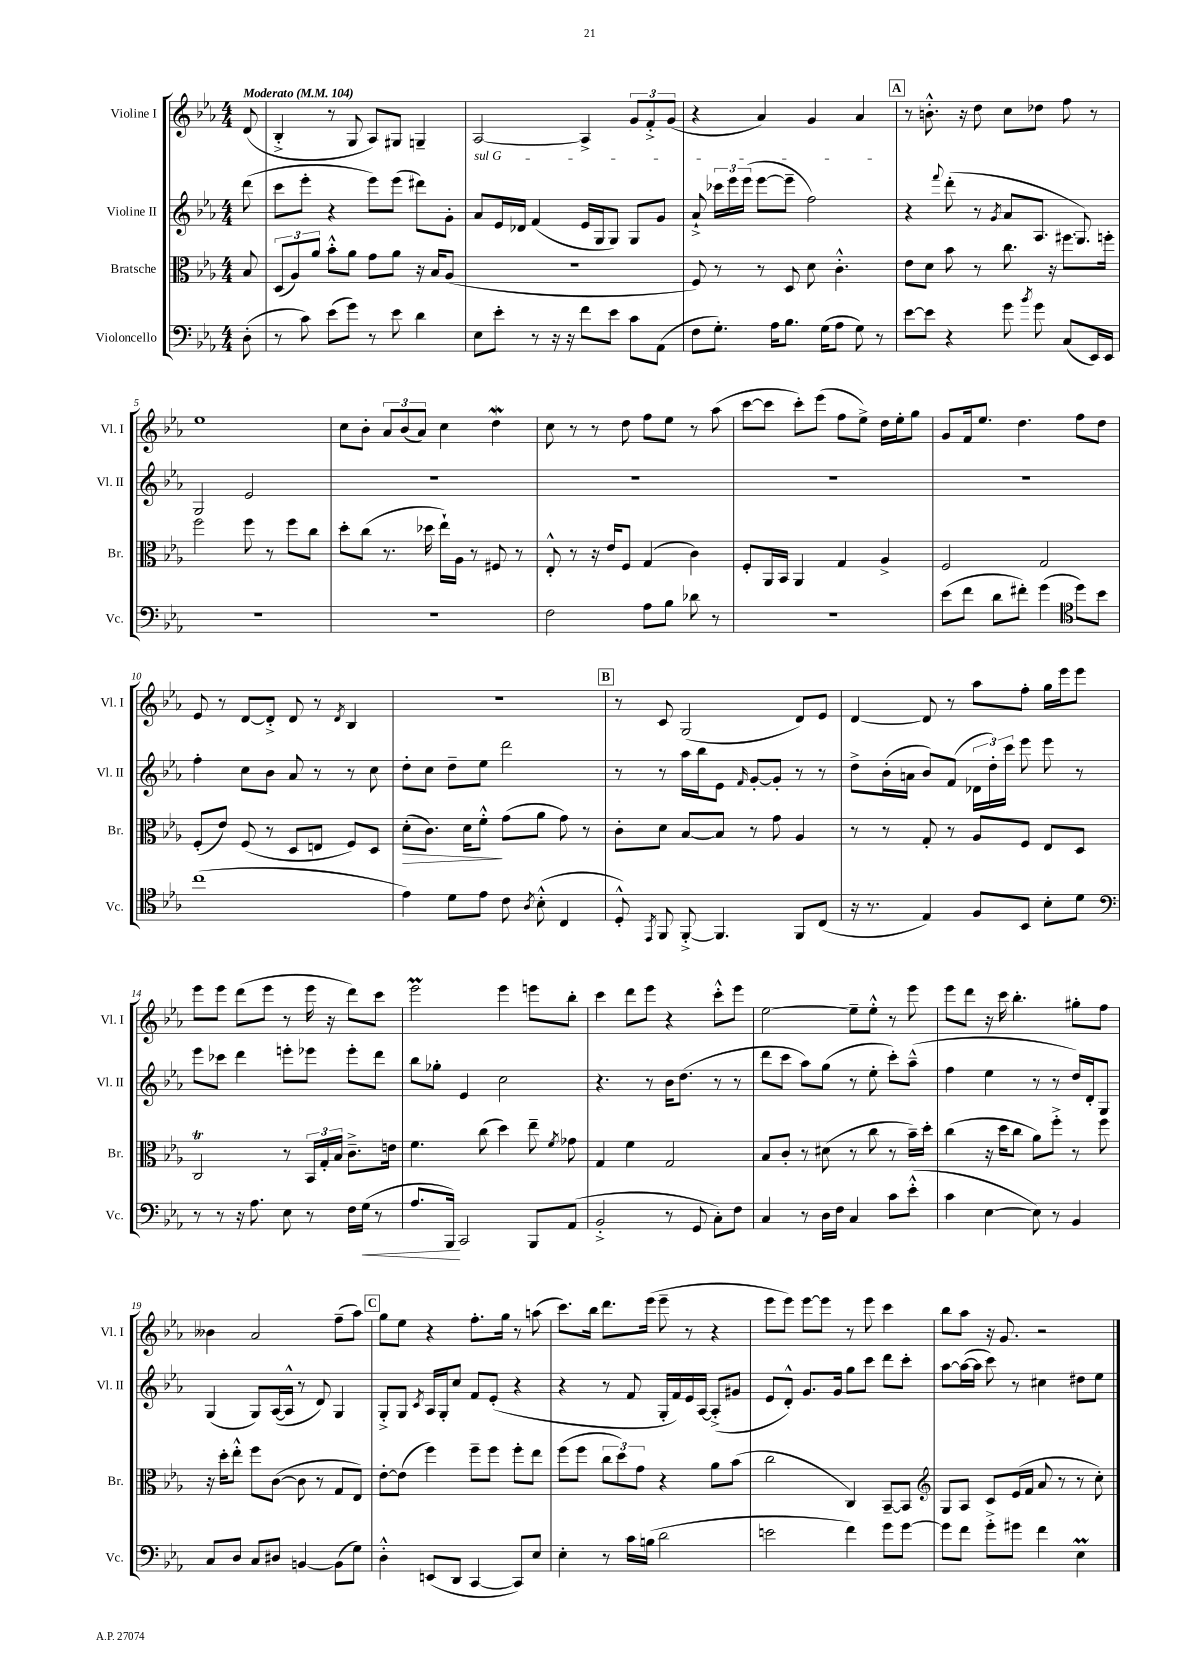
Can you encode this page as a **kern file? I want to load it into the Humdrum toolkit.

**kern	**dynam	**kern	**dynam	**kern	**kern
*part4	*part4	*part3	*part3	*part2	*part1
*staff4	*staff4	*staff3	*staff3	*staff2	*staff1
*I"Violoncello	*	*I"Bratsche	*	*I"Violine II	*I"Violine I
*I'Vc.	*	*I'Br.	*	*I'Vl. II	*I'Vl. I
*clefF4	*	*clefC3	*	*clefG2	*clefG2
*k[b-e-a-]	*	*k[b-e-a-]	*	*k[b-e-a-]	*k[b-e-a-]
*M4/4	*	*M4/4	*	*M4/4	*M4/4
*MM104	*	*MM104	*	*MM104	*MM104
=	=	=	=	=	=
!	!	!	!	!	!LO:TX:a:B:t=Moderato
(8D'\	.	8B-/	.	(8ddd\	(8d/
=1	=1	=1	=1	=1	=1
8r	.	(12D/L	.	8ccc\L	4B-'^/
.	.	12A-/)	.	.	.
8c\)	.	.	.	8eee-'\J	.
.	.	12a-/J	.	.	.
(8e-\L	.	8b-'^^\L	.	4r	8r
8g\J)	.	8a-\J	.	.	8G/
8r	.	8g\L	.	8eee-\L)	8A-/L)
8e-\	.	8a-\J	.	(8eee-\J	8G#X/J
4d\	.	16r	.	8ddd#X\L)	4Gn~/
.	.	16B-/KL	.	.	.
.	.	(8A-/J	.	8g'\J	.
=2	=2	=2	=2	=2	=2
!	!	!	!	!LO:TX:a:i:t=sul G	!
8E-\L	.	1r	.	8a-/L	[2A-/
8e-'\J	.	.	.	16e-/L	.
.	.	.	.	16d-X/JJ	.
8r	.	.	.	(4f/	.
16r	.	.	.	.	.
16r	.	.	.	.	.
8f\L	.	.	.	16e-/LL	4A-^/]
.	.	.	.	16G/J	.
8e-\J	.	.	.	8G/J)	.
8c\L	.	.	.	8G/L	12g/L
.	.	.	.	.	12f'^/
(8AA-\J	.	.	.	8g/J	.
.	.	.	.	.	(12g/J
=3	=3	=3	=3	=3	=3
8F\L	.	8F/)	.	8a-`^/	4r
8.G'\J)	.	8r	.	24ccc-X\LL	.
.	.	.	.	24eee-\	.
.	.	.	.	(24eee-\JJ	.
.	.	8r	.	[8eee-\L	4a-/)
16A-\KL	.	.	.	.	.
8.B-\J	.	8D/	.	8eee-~\J]	.
.	.	8d\	.	2ff\)	4g/
(16G\KL	.	.	.	.	.
8A-\J	.	4.c'^^\	.	.	.
8G\)	.	.	.	.	4a-/
8r	.	.	.	.	.
!!LO:REH:place=s1:t=A
=4	=4	=4	=4	=4	=4
[8e-\L	.	8e-\L	.	4r	8r
8e-\J]	.	8d\J	.	.	8.bn'^^\
.	.	.	.	8qqfff/	.
4r	.	8b-\	.	(8ddd'\	.
.	.	.	.	.	16r
.	.	8r	.	8r	8dd\
.	.	.	.	8qg/	.
8g\	.	8.cc\	.	8a-/L	8cc\L
8qb-/	.	.	.	.	.
8g\	.	.	.	8.A-/J	8dd-X\J
.	.	16r	.	.	.
(8C/L	.	8.ff#X\L	.	.	8ff\
.	.	.	.	8.G/)	.
16EE-/L)	.	.	.	.	8r
16EE-/JJ	.	16ffn'\Jk	.	.	.
!!LO:LB:g=z
=5	=5	=5	=5	=5	=5
1r	.	2ff\	.	2G/	1ee-
.	.	8ff\	.	2e-/	.
.	.	8r	.	.	.
.	.	8ff\L	.	.	.
.	.	8cc\J	.	.	.
=6	=6	=6	=6	=6	=6
1r	.	8dd'\L	.	1r	8cc\L
.	.	(8cc\J	.	.	8b-'\J
.	.	8.r	.	.	12a-/L
.	.	.	.	.	(12b-/
.	.	.	.	.	12a-/J)
.	.	16dd-X\	.	.	.
.	.	16ee-`\LL)	.	.	4cc\
.	.	16A-\JJ	.	.	.
.	.	8r	.	.	.
.	.	8F#X/	.	.	4ddW\
.	.	8r	.	.	.
=7	=7	=7	=7	=7	=7
2F\	.	8E-'^^/	.	1r	8cc\
.	.	8r	.	.	8r
.	.	16r	.	.	8r
.	.	16e-/KL	.	.	.
.	.	8F/J	.	.	8dd\
8A-\L	.	(4G/	.	.	8ff\L
8B-\J	.	.	.	.	8ee-\J
8d-X\	.	4c\)	.	.	8r
8r	.	.	.	.	(8aa-\
=8	=8	=8	=8	=8	=8
1r	.	8F'/L	.	1r	[8ccc\L
.	.	16AA-/L	.	.	8ccc\J]
.	.	16BB-/JJ	.	.	.
.	.	4AA-/	.	.	8ccc'\L)
.	.	.	.	.	(8eee-\J
.	.	4G/	.	.	8ff\L
.	.	.	.	.	8ee-^\J)
.	.	4A-^/	.	.	16dd\LL
.	.	.	.	.	16ee-'\J
.	.	.	.	.	8gg\J
=9	=9	=9	=9	=9	=9
(8e-\L	.	2F/	.	1r	8g/L
8f\J	.	.	.	.	16f/k
.	.	.	.	.	8.ee-/J
8d\L	.	.	.	.	.
8f#X'\J)	.	.	.	.	4.dd\
(4g\	.	2G/	.	.	.
*clefC4	*	*	*	*	*
8dd\L)	.	.	.	.	8ff\L
8b-\J	.	.	.	.	8dd\J
!!LO:LB:g=z
=10	=10	=10	=10	=10	=10
(1cc	.	(8F'/L	.	4ff'\	8e-/
.	.	8e-/J)	.	.	8r
.	.	(8F/	.	8cc\L	[8d/L
.	.	8r	.	8b-\J	8d'^/J]
.	.	8D/L	.	8a-/	8d/
.	.	8En/J	.	8r	8r
.	.	.	.	.	8qd/
.	.	8F/L)	.	8r	4B-/
.	.	8D/J	.	8cc\	.
=11	=11	=11	=11	=11	=11
!	!	!	!LO:HP:b	!	!
4e-\)	.	(8d'\L	>	8dd'\L	1r
.	.	8.c\J)	.	8cc\J	.
8d\L	.	.	.	8dd~\L	.
.	.	16d\KL	.	.	.
8e-\J	.	8f'^^\J	.	8ee-\J	.
8c\	.	(8g\L	]	2ddd\	.
8qA-/	.	.	.	.	.
(8B-'^^\	.	8a-\J	.	.	.
4C/	.	8g\)	.	.	.
.	.	8r	.	.	.
!!LO:REH:place=s1:t=B
=12	=12	=12	=12	=12	=12
8D'^^/)	.	8c'\L	.	8r	8r
8qEE-/	.	.	.	.	.
8FF/	.	8d\J	.	8r	8c/
[8FF'^/	.	[8B-/L	.	16aa-\LL	(2G/
.	.	.	.	16bb-\J	.
4.FF/]	.	8B-/J]	.	8e-\J	.
.	.	.	.	16qqf/	.
.	.	8r	.	[8g'/L	.
.	.	8g\	.	8g'/J]	.
8FF/L	.	4A-/	.	8r	8d/L)
(8C/J	.	.	.	8r	8e-/J
=13	=13	=13	=13	=13	=13
16r	.	8r	.	8dd^\L	[4d/
8.r	.	.	.	.	.
.	.	8r	.	(16b-'\L	.
.	.	.	.	16an\JJ	.
4E-/)	.	8G'/	.	8b-/L)	8d/]
.	.	8r	.	(8f/J	8r
8F/L	.	8A-/L	.	24d-X\LL	8aa-\L
.	.	.	.	24dd'\)	.
.	.	.	.	24ccc\JJ	.
8BB-/J	.	8F/J	.	8eee-\	8ff'\J
8B-'\L	.	8E-/L	.	8eee-\	16gg\LL
.	.	.	.	.	16eee-\J
8d\J	.	8D/J	.	8r	8eee-\J
!!LO:LB:g=z
=14	=14	=14	=14	=14	=14
*clefF4	*	*	*	*	*
8r	.	2CT/	.	8eee-\L	8eee-\L
8r	.	.	.	8ccc-X\J	8eee-\J
16r	.	.	.	4ddd\	(8ddd\L
8.A-\	.	.	.	.	.
.	.	.	.	.	8eee-\J
8E-\	.	8r	.	8eeen'\L	8r
8r	.	24BB-/LL	.	8eee-X\J	16eee-\
.	.	24G'/	.	.	.
.	.	.	.	.	16r
.	.	24B-/JJ	.	.	.
16F\LL	.	8.c~^\L	.	8eee-'\L	8ddd\L)
!	!LO:HP:b	!	!	!	!
(16G\JJ	<	.	.	.	.
8r	.	.	.	8ddd\J	8ccc\J
.	.	16en\Jk	.	.	.
=15	=15	=15	=15	=15	=15
8.A-/L	.	4.f\	.	8bb-\L	2eee-M\
.	.	.	.	8gg-X'\J	.
16BBB-/Jk)	.	.	.	.	.
2CC/	[	.	.	4e-/	.
.	.	(8cc\	.	.	.
.	.	4dd\)	.	2cc\	4eee-\
8BBB-/L	.	8ee-~\	.	.	8eeen\L
.	.	8qf/	.	.	.
(8AA-/J	.	8g-X\	.	.	8bb-'\J
=16	=16	=16	=16	=16	=16
2BB-'^/	.	4G/	.	4.r	4ccc\
.	.	4f\	.	.	8ddd\L
.	.	.	.	8r	8eee-\J
8r	.	2G/	.	16b-\KL	4r
.	.	.	.	(8.dd\J	.
8GG/	.	.	.	.	.
8C'\L)	.	.	.	8r	8ccc'^^\L
8F\J	.	.	.	8r	8eee-\J
=17	=17	=17	=17	=17	=17
4C/	.	8B-/L	.	8ddd\L	[2ee-\
.	.	8c'/J	.	8ccc\J	.
8r	.	8r	.	8aa-\L)	.
16D\LL	.	(8d#X\	.	(8gg\J	.
16F\JJ	.	.	.	.	.
4C/	.	8r	.	8r	8ee-~\L]
.	.	8cc\	.	8ee-'\	8ee-'^^\J
8c\L	.	8r	.	8ccc'\L)	8r
(8e-'^^\J	.	16b-~\LL)	.	(8aa-~^^\J	8eee-\
.	.	16dd'\JJ	.	.	.
=18	=18	=18	=18	=18	=18
4c\	.	(4cc\	.	4ff\	8eee-\L
.	.	.	.	.	8ddd\J
[4E-\	.	16r	.	4ee-\	16r
.	.	16dd\KL	.	.	16ccc\
.	.	8cc\J	.	.	4.bb-'\
8E-\])	.	8a-\L)	.	8r	.
8r	.	8ff'^\J	.	8r	.
4BB-/	.	8r	.	16dd/LL)	8gg#X'\L
.	.	.	.	16d'/J	.
.	.	8ff\	.	8G/J	8ff\J
!!LO:LB:g=z
=19	=19	=19	=19	=19	=19
8C/L	.	16r	.	(4G/	4b--X\
.	.	16dd'\KL	.	.	.
8D/J	.	8ee-'^^\J	.	.	.
8C/L	.	8ff\L	.	8G/L)	2a-/
8D#X/J	.	([8c\J	.	([16A-/L	.
.	.	.	.	16A-^^/JJ]	.
[4BBn/	.	8c\]	.	8r	.
.	.	8r	.	8d/)	.
(8BB\L]	.	8G/L	.	4G/	(8ff~\L
8G\J)	.	8E-/J)	.	.	8aa-\J)
!!LO:REH:place=s1:t=C
=20	=20	=20	=20	=20	=20
4D'^^\	.	[8e-'\L	.	8G'^/L	8gg\L
.	.	(8e-\J]	.	8G/J	8ee-\J
.	.	.	.	8qc/	.
(8EEn/L	.	4ff\)	.	16A-/LL	4r
.	.	.	.	16G'/J	.
8DD/J	.	.	.	8cc/J	.
[4CC/	.	8ff~\L	.	8f/L	8.ff'\L
.	.	8ff\J	.	(8e-'/J	.
.	.	.	.	.	16gg\Jk
8CC/L])	.	8ff'\L	.	4r	8r
8E-/J	.	8ee-\J	.	.	(8aan\
=21	=21	=21	=21	=21	=21
4E-'\	.	(8ff\L	.	4r	8.ccc\L)
.	.	8ff\J	.	.	.
.	.	.	.	.	16bb-\Jk
8r	.	12cc\L	.	8r	8.ddd\L
.	.	12dd\)	.	.	.
16c\LL	.	.	.	8f/	.
.	.	12g\J	.	.	.
(16Bn\JJ	.	.	.	.	(16eee-\Jk
2d\	.	4r	.	16G'/LL	8eee-~\
.	.	.	.	16f/)	.
.	.	.	.	16e-/	8r
.	.	.	.	[16A-/JJ	.
.	.	8a-\L	.	(8A-'^/L]	4r
.	.	(8b-\J	.	8g#X/J	.
=22	=22	=22	=22	=22	=22
2en\	.	2cc\	.	8e-/L	8eee-\L
.	.	.	.	8d'^^/J)	8eee-\J)
.	.	.	.	8.g/L	[8eee-\L
.	.	.	.	.	8eee-\J]
.	.	.	.	16g/Jk	.
4f\)	.	4C/)	.	8gg\L	8r
.	.	.	.	8ccc\J	8eee-\
8g\L	.	[8BB-~/L	.	8ddd\L	4ccc\
[8g\J	.	8BB-/J]	.	8ccc'\J	.
=23	=23	=23	=23	=23	=23
*	*	*clefG2	*	*	*
8g\L]	.	8G/L	.	[8aa-\L	8bb-\L
8f\J	.	8A-/J	.	(16aa-\L_	8aa-\J
.	.	.	.	16aa-\JJ]	.
8g'^\L	.	8c/L	.	8ccc\)	16r
.	.	.	.	.	8.g/
8g#X\J	.	(16e-/L	.	8r	.
.	.	16f/JJ	.	.	.
4f\	.	8a-/	.	4cc#X\	2r
.	.	8r	.	.	.
4E-M\	.	8r	.	8dd#X\L	.
.	.	8cc'\)	.	8ee-\J	.
==	==	==	==	==	==
*-	*-	*-	*-	*-	*-
